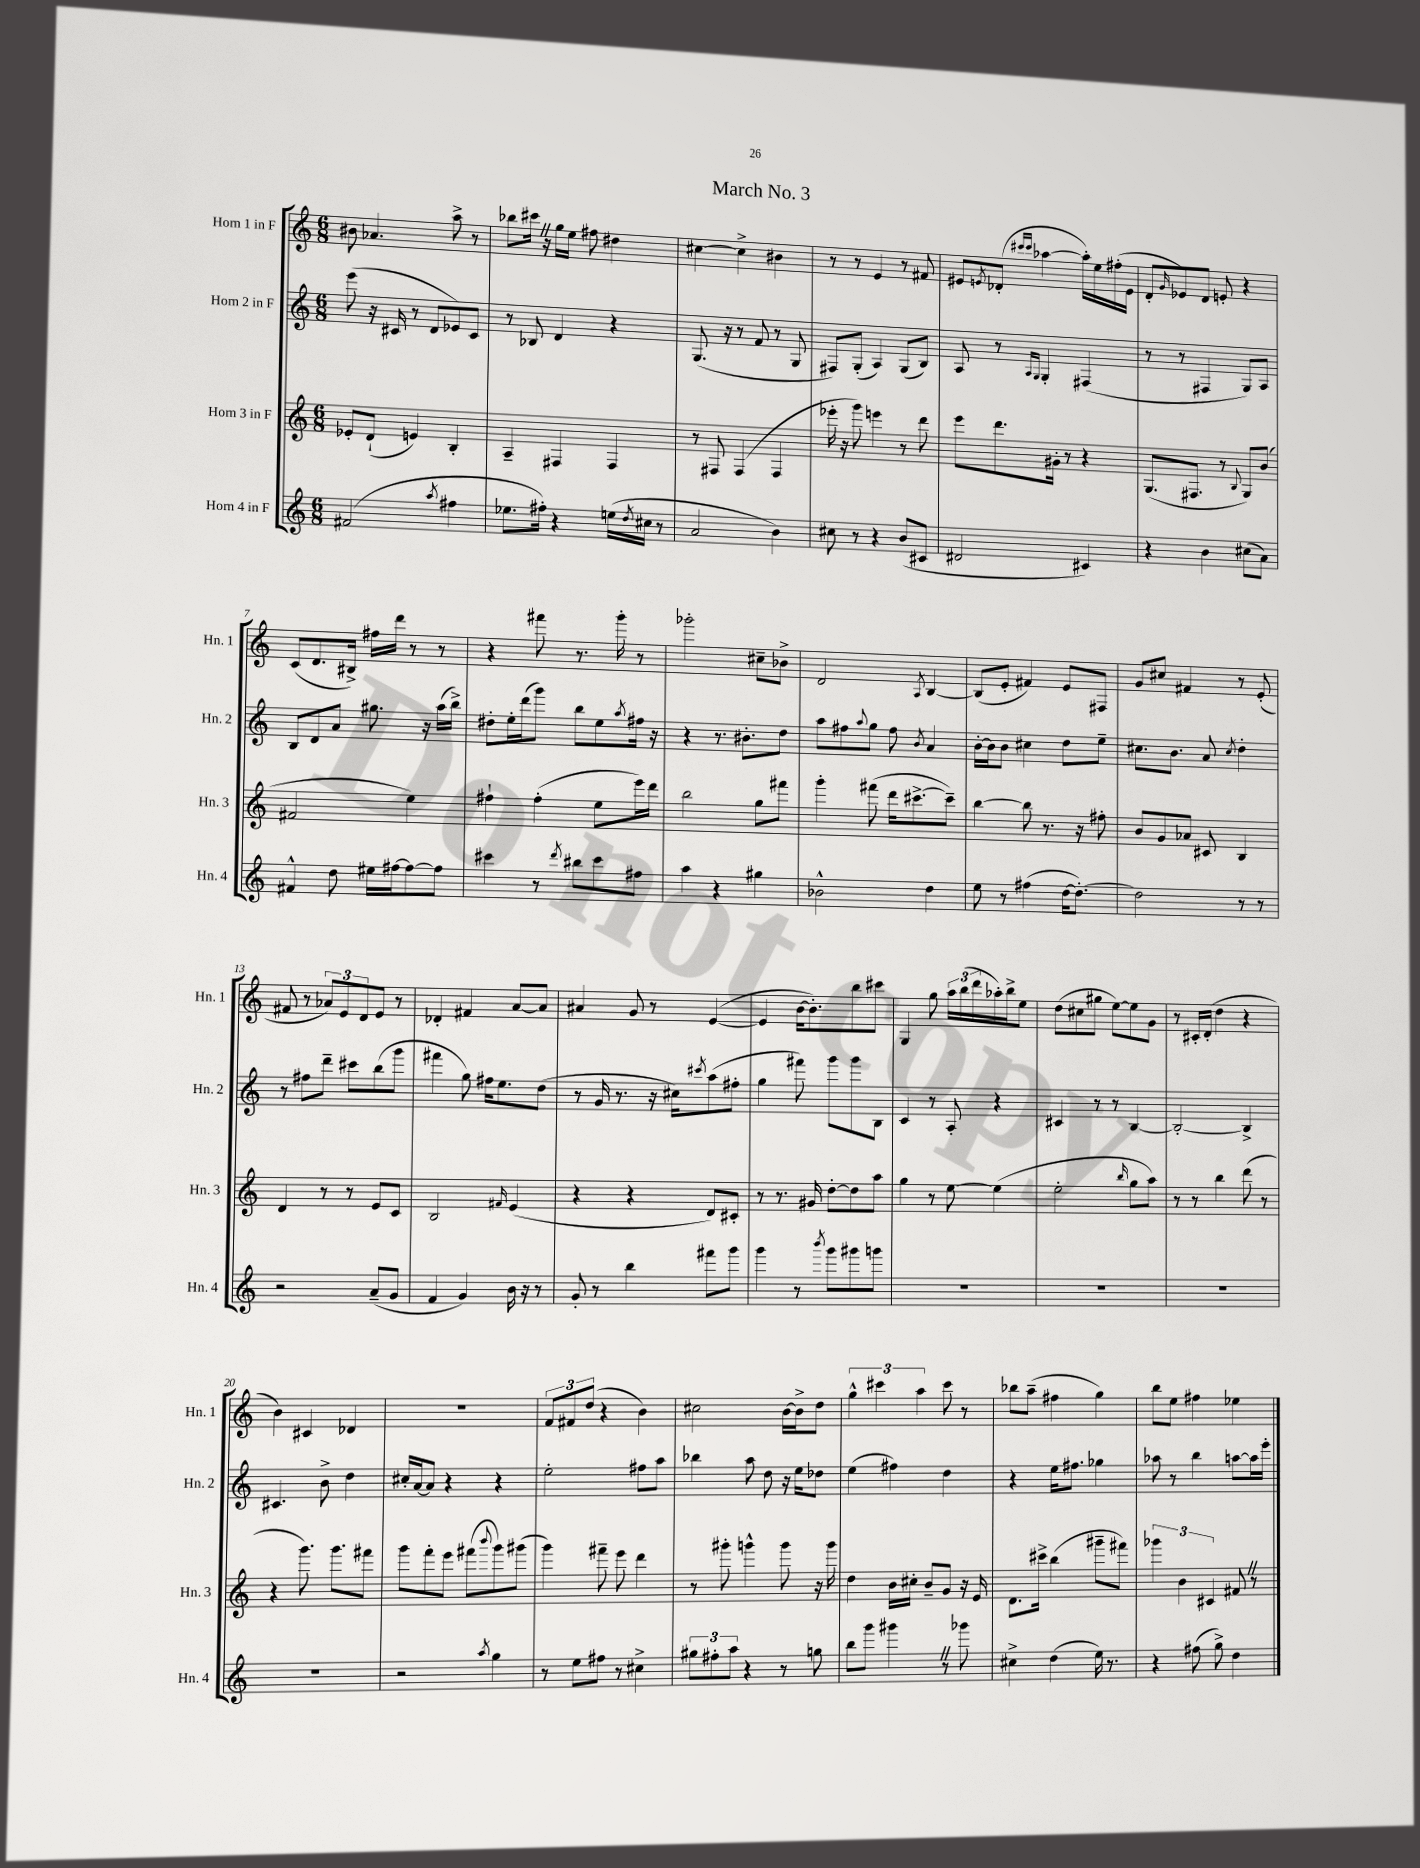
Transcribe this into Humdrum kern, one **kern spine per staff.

**kern	**kern	**kern	**kern
*staff4	*staff3	*staff2	*staff1
*clefG2	*clefG2	*clefG2	*clefG2
*k[]	*k[]	*k[]	*k[]
*M6/8	*M6/8	*M6/8	*M6/8
(2f#/	8e-'/L	(8eee\	8b#\
.	(8d`/J	16r	4.a-/
.	.	16c#/	.
.	4e/)	8r	.
.	.	8d/L	.
8qaa/	.	.	.
4ff#\	4B'/	8e-/)	8aa^\
.	.	8c#/J	8r
=	=	=	=
8.ee-\L	4A~/	8r	8bb-\L
.	.	8B-/	16ccc#\Jk
16ff#'\Jk)	.	.	16r
4r	4F#/	4d/	16gg\LL
.	.	.	16ee\JJ
.	.	.	8ff#\
(16ee\LL	4F#/	4r	4dd#\
8qdd/	.	.	.
16cc#\JJ	.	.	.
8r	.	.	.
=	=	=	=
2a/	8r	(8.G/	[4cc#\
.	8F#/	.	.
.	.	16r	.
.	(4F#/	8r	4cc#^\]
.	.	8f/	.
4b\)	4F#/	8r	4b#\
.	.	8G/	.
=	=	=	=
8cc#\	16eee-'\	8F#/L)	8r
.	16r	.	.
8r	8ggg\)	(8G'/J	8r
4r	4eee\	4A/)	4e/
(8b/L	8r	(8G/L	8r
8c#/J	8ddd\	8B/J)	8f#/
=	=	=	=
2d#/	8eee\L	8A/	8e#/L
.	.	.	8qe/
.	8.ddd\	8r	(8d-'/J
.	.	16qqA/LL	16qqccc#/LL
.	.	16qqG/JJ	16qqccc#/JJ
.	.	4G'/	[4aa-\
.	16g#'\Jk	.	.
.	8r	.	.
4c#/)	4r	(4F#/	16aa-'\]LL)
.	.	.	16ee\
.	.	.	(16ff#'\
.	.	.	16e\JJ
=	=	=	=
4r	(8.G/L	8r	8d'/L
.	.	.	16qqg/
.	.	8r	8e-/)
.	8.F#/J	.	.
4b\	.	4F#/	8d/J
.	8r	.	8e'/
.	8qqB/	.	.
(8cc#\L	8G/L)	8G/L)	4r
8a\J)	(8b/J	8A/J	.
=	=	=	=
4f#^^/	2f#/	8B/L	(8c/L
.	.	8d/	8.d/
8dd\	.	8a/J	.
.	.	.	16B#^/Jk)
16ee#\LL	.	8.gg#\	16ff#\LL
[16ff#\J	.	.	16ddd\JJ
8ff#\_	4ee\)	.	8r
.	.	16r	.
8ff#\]J	.	(16aa\LL	8r
.	.	16bb^\JJ)	.
=	=	=	=
4ccc#\	4ff#`\	8dd#'\L	4r
.	.	16ee'\L	.
.	.	(16ddd\J	.
8r	(4ff#'\	8ggg\J)	8fff#\
8qddd/	.	.	.
8bb#\L	.	8bb\L	8.r
8ccc#\	8ee\L	8ee\	.
.	.	.	16ggg'\
.	.	8qaa/	.
8ff#\J	16eee\L)	16ff#\Jk	8r
.	16ddd\JJ	16r	.
=	=	=	=
4aa\	2bb\	4r	2ggg-'\
4r	.	8.r	.
.	.	8.b#'\L	.
4gg#\	8gg\L	.	8cc#~\L
.	8fff#\J	8dd\J	8b-^\J
=	=	=	=
2b-^^\	4ggg'\	8aa\L	2d/
.	.	8ff#\	.
.	.	8qqaa/	.
.	(8fff#\	8gg\J	.
.	16ddd\LK	8ff#\	.
.	[8.ccc#^\	.	.
.	.	8qb/	8qA/
4dd\	.	4a/	[4B/
.	8ccc#~\]J)	.	.
=	=	=	=
8ee\	[4bb\	[16b'\LL	(8B/]L
.	.	16b\]J	.
8r	.	8b\J	8e'/J
(4ff#\	8bb\]	4cc#\	4f#/)
.	8.r	.	.
[16dd\LK	.	8dd\L	8e/L
8.dd'\_J)	16r	.	.
.	8ff#'\	8ee~\J	8F#/J
=	=	=	=
2dd\]	8b/L	8.cc#\L	8g/L
.	8g/	.	8cc#/J
.	.	8.b\J	.
.	8a-/J	.	4f#/
.	8c#/	8a/	.
.	.	8qcc#/	.
8r	4B/	4dd'\	8r
8r	.	.	(8e'/
=	=	=	=
2r	4d/	8r	8f#/
.	.	8ff#\L	8r
.	8r	8ddd~\J	12a-/L)
.	.	.	12e/
.	8r	8ccc#\L	.
.	.	.	12d/
(8a~/L	8e/L	(8bb\	8e/J
8g/J	8c/J	8ggg\J	8r
=	=	=	=
4f/	2B/	4fff#\	4d-'/
4g/)	.	8gg\)	4f#/
.	.	16ff#\LK	.
.	.	8.ee\	.
.	16qqf#/	.	.
16b\	(4e/	.	[8a/L
16r	.	.	.
8r	.	(8dd\J	8a/]J
=	=	=	=
8g'/	4r	8r	4a#/
8r	.	16g/	.
.	.	8.r	.
4bb\	4r	.	8g/
.	.	16r	8r
.	.	16cc#\LK)	.
.	.	8qccc#/	.
8fff#\L	8d/L)	(8aa\	([4e/
8ggg\J	8c#'/J	8ff#'\J	.
=	=	=	=
4ggg\	8r	4gg\	4e/]
.	8.r	.	.
8r	.	8fff#\)	[16b\LK
.	16g#/	.	8.b'\])
8qbbb/	.	.	.
8ggg\L	[8dd'\L	8ggg\L	.
8ggg#\	8dd\]	8ggg\	8bb\
8ggg\J	8aa\J	8B\J	8ccc#\J
=	=	=	=
2.r	4gg\	4c/	4G/
.	8r	8r	8gg\
.	[8ee\	8A'/	24aa\LL
.	.	.	(24bb\
.	.	.	24ddd\
.	(4ee\]	4r	16aa-'\)
.	.	.	16bb^\J
.	.	.	8ee\J
=	=	=	=
2.r	2ee'\	4c#/	(8dd\L
.	.	.	8cc#\
.	.	8r	8gg#\J
.	.	8r	[8ee\L)
.	16qqbb/	.	.
.	8gg\L	[4B/	8ee\]
.	8aa\J)	.	8g\J
=	=	=	=
2.r	8r	2B'/_	8r
.	8r	.	16c#'/LL
.	.	.	(16d'/JJ
.	4bb\	.	4dd\
.	(8ddd\	4B^/]	4r
.	8r	.	.
=	=	=	=
2.r	4r	4.c#/	4b\)
.	8.ggg\)	.	4c#/
.	.	8b^\	.
.	8.ggg\L	.	.
.	.	4dd\	4d-/
.	8fff#\J	.	.
=	=	=	=
2r	8ggg\L	16cc#'/LL	2.r
.	.	[16a/J	.
.	8fff'\	8a/]J	.
.	8eee\J	4r	.
.	(8fff#\L	.	.
8qaa/	8qqbbb/	.	.
4gg\	8ggg\)	4r	.
.	(8ggg#\J	.	.
=	=	=	=
8r	4ggg\)	2ee'\	12f/L
.	.	.	12f#/
8ee\L	.	.	.
.	.	.	(12dd/J
8ff#\J	8fff#~\	.	4r
8r	8eee\	.	.
4cc#^\	4ddd\	8ff#\L	4b\)
.	.	8aa\J	.
=	=	=	=
12gg#\L	8r	4bb-\	2cc#\
12ff#'\	.	.	.
.	8ggg#'\	.	.
12aa\J	.	.	.
4r	4ggg^^\	8aa\	.
.	.	8dd\	.
8r	8ggg\	16r	[16b\LL
.	.	16ee\LK	16b^\]J
8gg\	16r	8dd-\J	8dd\J
.	16ggg\	.	.
=	=	=	=
8bb\L	4dd\	(4ee\	6gg^^\
8ggg\J	.	.	.
.	.	.	6ccc#\
4ggg#\	16b\LL	4ff#\)	.
.	16cc#'\JJ	.	.
.	.	.	6aa\
.	8b~/L	.	.
8r	8g/J	4dd\	8ccc#\
8ggg-\	16r	.	8r
.	16e/	.	.
=	=	=	=
4cc#^\	8.d\L	4r	8bb-\L
.	.	.	(8aa~\J
.	16ccc#^\Jk	.	.
(4dd\	(4bb\	16ee\LK	4ff#\
.	.	8.ff#\J	.
16ee\)	8ggg#~\L	4gg-\	4gg\)
8.r	.	.	.
.	8fff#\J)	.	.
=	=	=	=
4r	6ggg-\	8aa-\	8bb\L
.	.	8r	8ee\J
.	6b\	.	.
(8ff#\	.	4bb\	4ff#\
.	6c#/	.	.
8gg^\)	.	.	.
4dd\	8f#/	[8aa\L	4ee-\
.	8r	16aa\]L	.
.	.	16eee'\JJ	.
==	==	==	==
*-	*-	*-	*-
